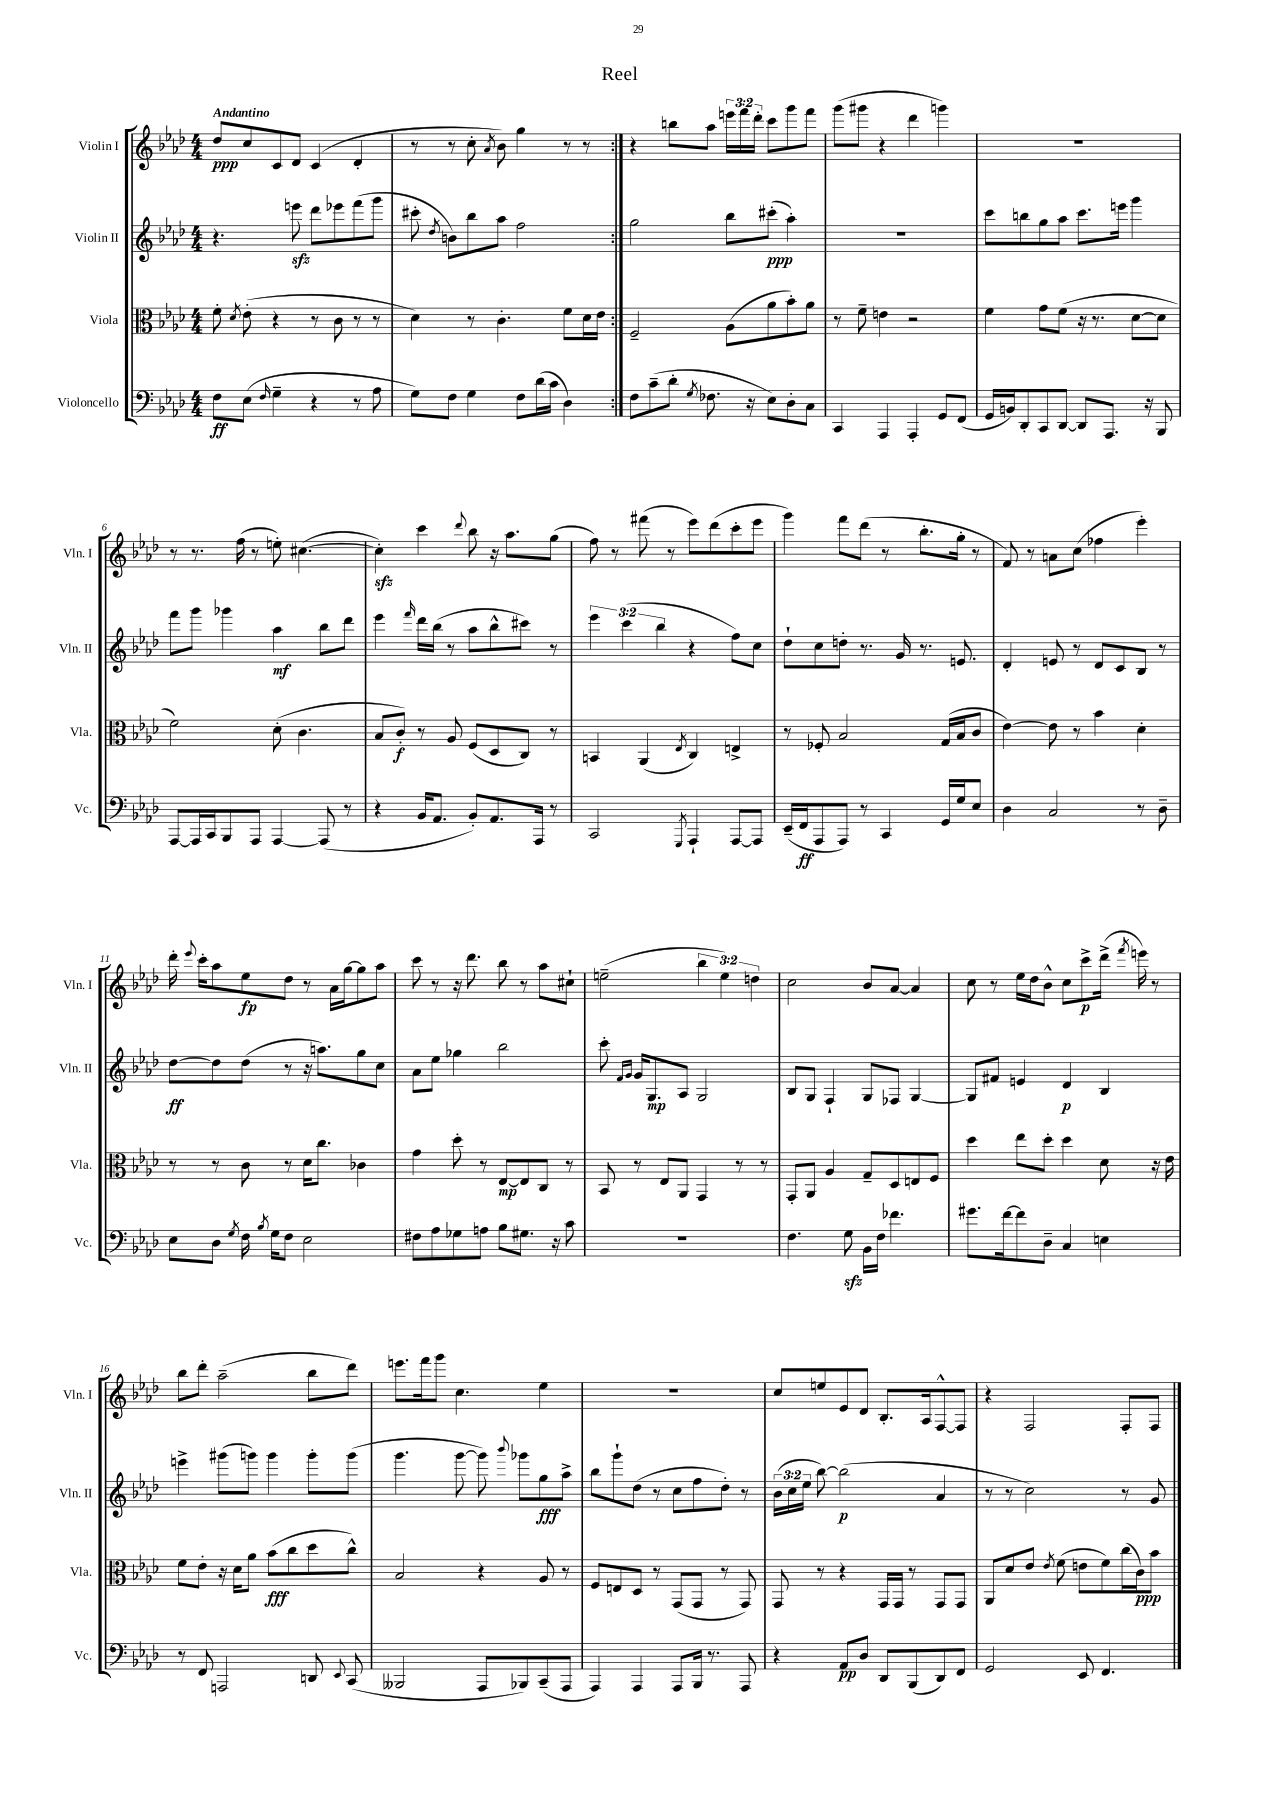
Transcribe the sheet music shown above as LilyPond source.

\header { title = "Reel" }
<<
\new StaffGroup <<
\new Staff = "s0" \with { instrumentName = "Violin I" shortInstrumentName = "Vln. I" } {
    \clef treble \key aes \major \numericTimeSignature \time 4/4 \override Staff.TupletNumber.text = #tuplet-number::calc-fraction-text \tempo "Andantino"
    \autoBeamOff \repeat volta 2 { des''8[\ppp c''8 c'8 des'8] c'4( des'4-. |
    r8 r8 c''8-. \acciaccatura { aes'8 } bes'8) g''4 r8 r8 | }
    r4 b''8[ aes''8] \tuplet 3/2 { e'''16[ f'''16 des'''16]-. } c'''8[ g'''8 f'''8] |
    g'''8[( gis'''8] r4 des'''4 g'''4) |
    R1 |
    r8 r8. f''16( r8 e''8-.) cis''4.~( |
    cis''4-.\sfz) c'''4 \appoggiatura { des'''8 } bes''8 r16 aes''8.[ g''8]( |
    f''8) r8 fis'''8( r8 ees'''8[) des'''8( c'''8-. ees'''8] |
    g'''4) f'''8[ des'''8]( r8 bes''8.[-. g''16]-. r8 |
    f'8) r8 a'8[ c''8]( fes''4 ees'''4-.) |
    des'''16-. \appoggiatura { ees'''8 } c'''16[-. aes''8 ees''8\fp des''8] r8 aes'16[ g''16~ g''8 aes''8] |
    c'''8 r8 r16 des'''8. bes''8 r8 aes''8[ cis''8]-! |
    e''2--( \tuplet 3/2 { bes''4 e''4) d''4 } |
    c''2 bes'8[ aes'8]~ aes'4 |
    c''8 r8 ees''16[ des''16 bes'8]-^ c''8[ c'''8->\p des'''16]->( \acciaccatura { f'''8 } e'''16) r8 |
    bes''8[ des'''8]-. aes''2--( bes''8[ des'''8]) |
    e'''8.[ f'''16 g'''8] c''4. ees''4 |
    R1 |
    c''8[ e''8 ees'8 des'8] bes8.[-. aes16 f8~-^ f8] |
    r4 f2 f8[-. f8] \bar "|." |
}
\new Staff = "s1" \with { instrumentName = "Violin II" shortInstrumentName = "Vln. II" } {
    \clef treble \key aes \major \numericTimeSignature \time 4/4 \override Staff.TupletNumber.text = #tuplet-number::calc-fraction-text
    \autoBeamOff \repeat volta 2 { r4. e'''8\sfz des'''8[ ees'''8 f'''8( g'''8] |
    cis'''8-. \acciaccatura { des''8 } b'8[) bes''8 aes''8] f''2 | }
    g''2 bes''8[ cis'''8]-.\ppp( aes''4-.) |
    R1 |
    c'''8[ b''8 g''8 aes''8] c'''8.[ e'''16] g'''4 |
    f'''8[ g'''8] ges'''4 aes''4\mf bes''8[ des'''8] |
    ees'''4 \grace { f'''16 } des'''16[ bes''16]( r8 aes''8[ bes''8-^ cis'''8]) r8 |
    \tuplet 3/2 { ees'''4 c'''4( bes''4 } r4 f''8[) c''8] |
    des''8[-! c''8 d''8]-. r8. g'16 r8. e'8. |
    des'4-. e'8 r8 des'8[ c'8 bes8] r8 |
    des''8[~\ff des''8 des''8]( r8 r16 a''8.[) g''8 c''8] |
    aes'8[ ees''8] ges''4 bes''2 |
    c'''8-. \grace { f'16[ g'16] } g'16[ g8.\mp aes8] g2 |
    bes8[ g8] f4-! g8[ fes8] g4~ |
    g8[ fis'8] e'4 des'4\p bes4 |
    e'''4-> gis'''8[( g'''8]) g'''4 g'''8[-. g'''8]( |
    g'''4. g'''8~ g'''8) \appoggiatura { bes'''8 } ges'''8[ g''8\fff aes''8]-> |
    bes''8[ g'''8-! des''8]( r8 c''8[ f''8 des''8]-.) r8 |
    \tuplet 3/2 { bes'16[( c''16 ees''16] } bes''8~) bes''2\p( aes'4 |
    r8 r8 c''2) r8 g'8 \bar "|." |
}
\new Staff = "s2" \with { instrumentName = "Viola" shortInstrumentName = "Vla." } {
    \clef alto \key aes \major \numericTimeSignature \time 4/4
    \autoBeamOff \repeat volta 2 { f'8-. \acciaccatura { des'8 } ees'8-.( r4 r8 c'8 r8 r8 |
    des'4) r8 c'4.-. f'8[ des'16 ees'16] | }
    f2-- aes8[( aes'8 bes'8-.) aes'8] |
    r8 f'8-- e'4 r2 |
    f'4 g'8[ f'8]( r16 r8. des'8[~ des'8] |
    f'2) des'8-.( c'4. |
    bes8[ c'8]-.\f) r8 aes8 f8[( des8 c8]) r8 |
    b,4 aes,4( \acciaccatura { ees8 } c4) e4-> |
    r8 fes8-. bes2 g16[( bes16 c'8] |
    ees'4~) ees'8 r8 bes'4 des'4-. |
    r8 r8 c'8 r8 des'16[ c''8.] ces'4 |
    g'4 des''8-. r8 ees8[~\mp ees8 c8] r8 |
    bes,8 r8 ees8[ aes,8] g,4 r8 r8 |
    g,8[-. aes,8] aes4 g8[-- des8 e8 f8] |
    des''4 ees''8[ des''8]-. des''4 des'8 r16 ees'16 |
    f'8[ ees'8]-. r16 des'16[ aes'8] bes'8[\fff( c''8 des''8 c''8]-^) |
    bes2 r4 aes8 r8 |
    f8[ e8 des8] r8 g,8[( g,8] r8 g,8) |
    g,8 r8 r4 g,16[ g,16] r8 g,8[ g,8] |
    aes,8[ des'8 ees'8] \acciaccatura { ees'8 } f'8( e'8[ f'8) c''16( c'16\ppp) bes'8] \bar "|." |
}
\new Staff = "s3" \with { instrumentName = "Violoncello" shortInstrumentName = "Vc." } {
    \clef bass \key aes \major \numericTimeSignature \time 4/4
    \autoBeamOff \repeat volta 2 { f8[\ff ees8]( \grace { f16 } g4-- r4 r8 aes8 |
    g8[) f8] g4 f8[ des'16( c'16] des4) | }
    f8[ c'8--( des'8]-. \acciaccatura { g8 } fes8. r16 ees8[) des8-. c8] |
    c,4 aes,,4 aes,,4-. g,8[ f,8]( |
    g,16[ b,16) des,8-. c,8 des,8]~ des,8[ aes,,8.] r16 bes,,8 |
    aes,,8[~ aes,,16 c,16 bes,,8 aes,,8] aes,,4~ aes,,8( r8 |
    r4 bes,16[ aes,8.] bes,8[-.) aes,8. aes,,16] r8 |
    c,2 \acciaccatura { g,,8 } aes,,4-! aes,,8[~ aes,,8] |
    ees,16[--( f,16\ff aes,,8 aes,,8]) r8 c,4 g,16[ g16 ees8] |
    des4 c2 r8 des8-- |
    ees8[ des8] \acciaccatura { g8 } f16 \acciaccatura { bes8 } g16[ f8] ees2 |
    fis8[ aes8 ges8 a8] bes8[ gis8.] r16 c'8 |
    R1 |
    f4. g8\sfz bes,16[ f16] fes'4. |
    gis'8.[ f'16~ f'8 des8]-- c4 e4 |
    r8 f,8 a,,2 d,8 \appoggiatura { ees,8 } c,8( |
    beses,,2 aes,,8[ bes,,8) c,8--( aes,,8] |
    aes,,4) aes,,4 aes,,8[ bes,,16] r8. aes,,8 |
    r4 aes,8[\pp des8] des,8[ bes,,8( des,8) f,8] |
    g,2 ees,8 f,4. \bar "|." |
}
>>
>>
